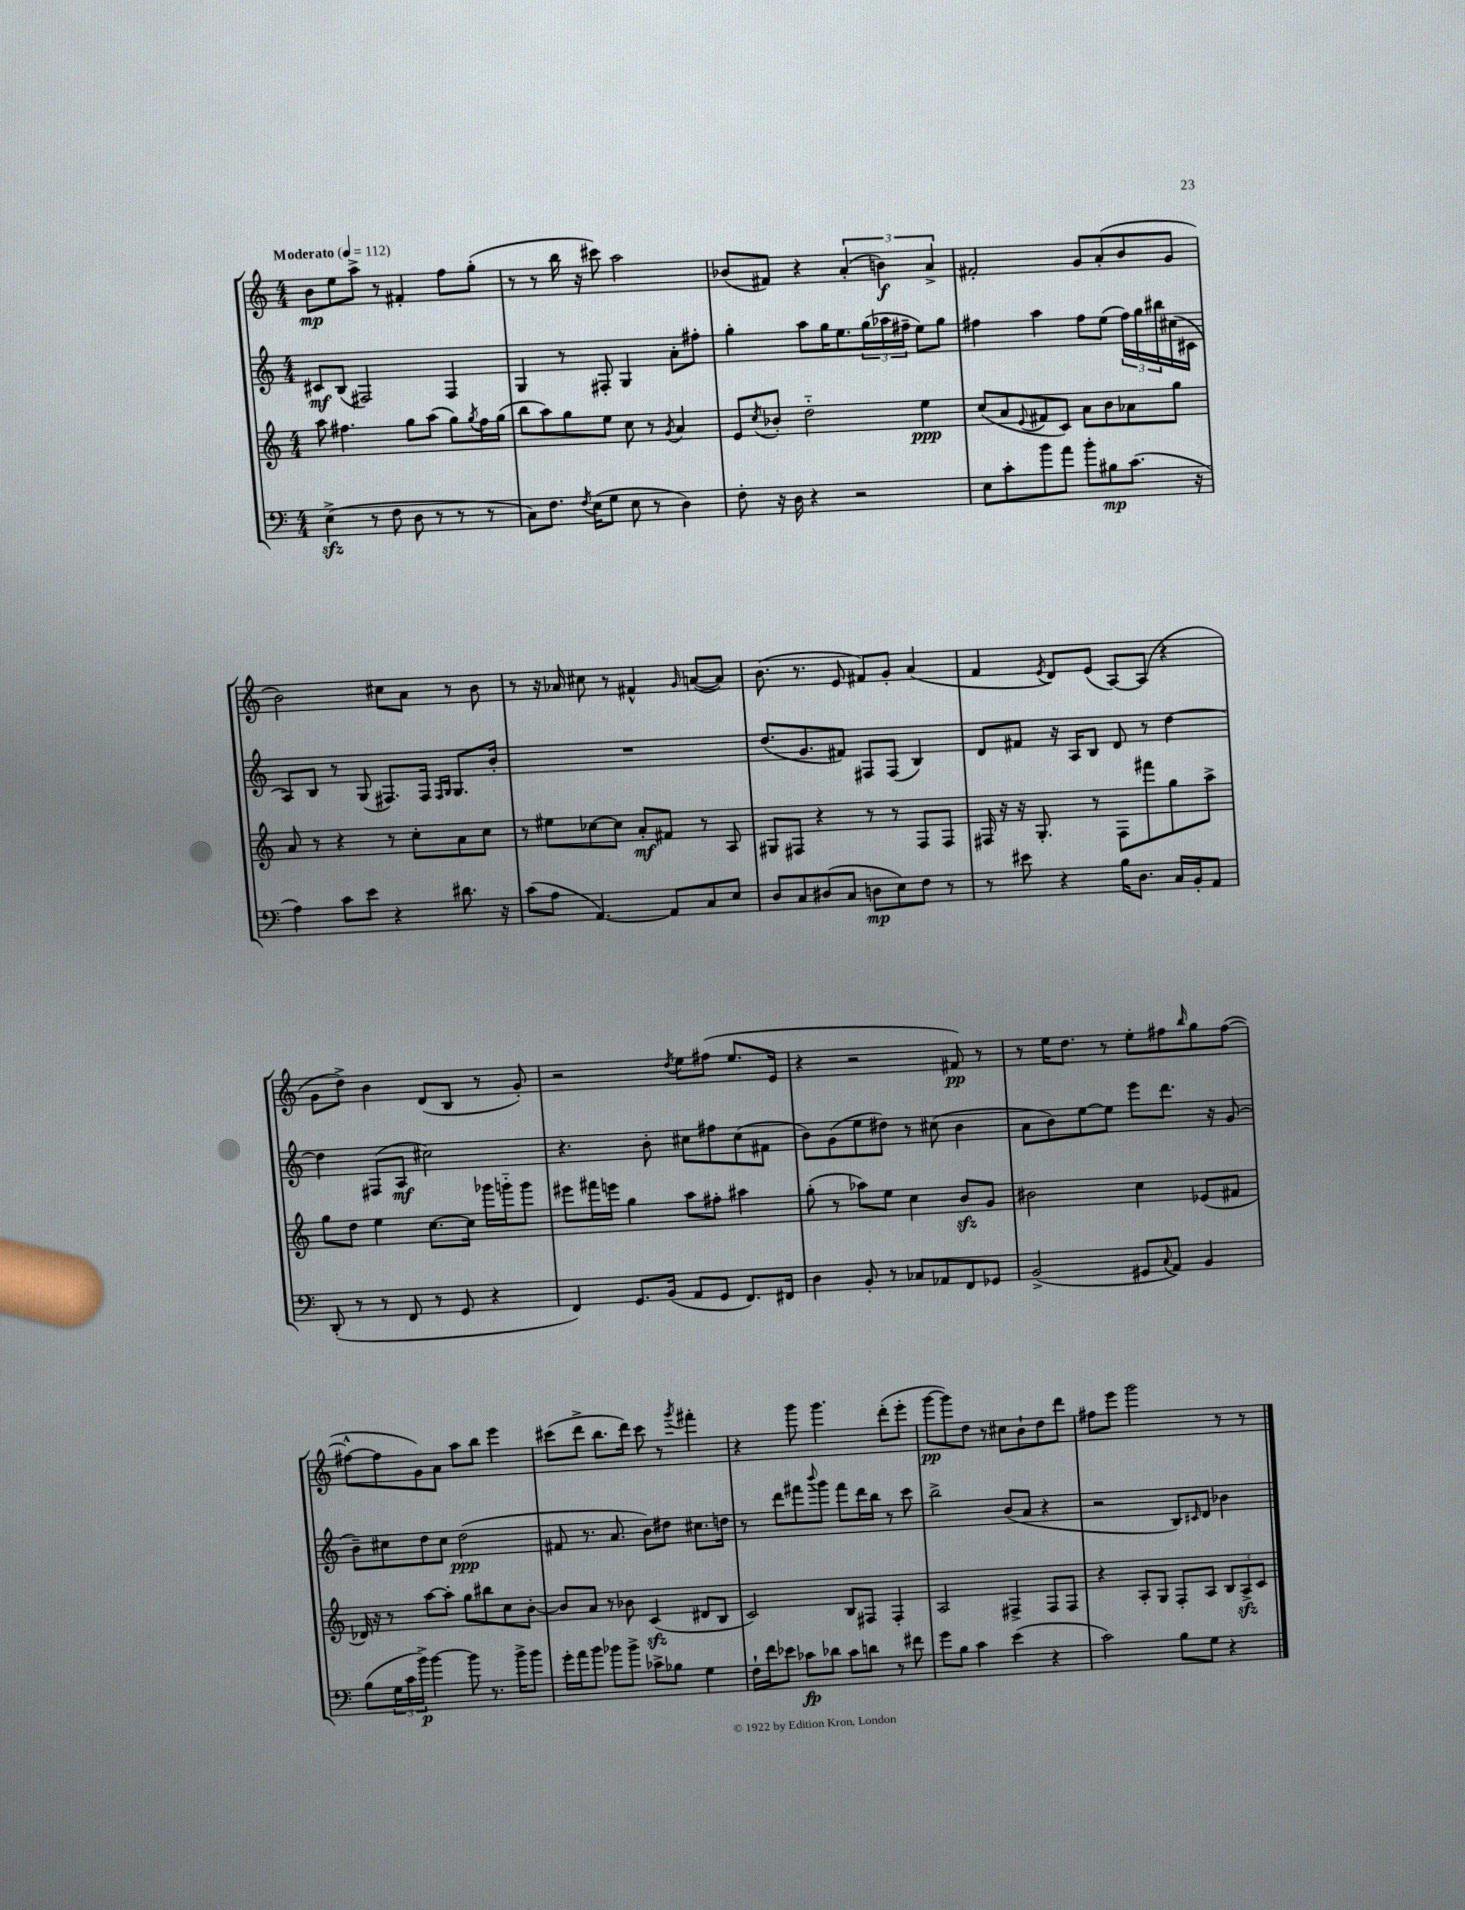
<<
\new StaffGroup <<
\new Staff = "s0" {
    \clef treble \key c \major \numericTimeSignature \time 4/4 \tempo "Moderato" 4 = 112
    b'8\mp e''8 a''8-> r8 fis'4-. f''8 g''8-.( |
    r8 r8 b''16 r16 cis'''8) a''2 |
    bes'8( fis'8) r4 \tuplet 3/2 { a'4-.( b'4\f) a'4-> } |
    fis'2-. g'8 a'8-.( b'8 g'8 |
    b'2) cis''8 a'8 r8 b'8 |
    r8 r16 aes'16 cis''8 r8 fis'4-^ \grace { g'16 } a'8~( a'8) |
    b'8.( r8. e'8 fis'8) g'8-. a'4( |
    f'4 \acciaccatura { e'8 } d'8) e'8( a8~) a8( r4 |
    g'8 d''8->) b'4 d'8( b8 r8 g'8-.) |
    r2 \acciaccatura { d''8 } e''8 fis''8( e''8. e'16 |
    r4 r2 fis'8\pp) r8 |
    r8 e''16 d''8. r8 e''8-. fis''8 \grace { b''16 } g''8 fis''8~( |
    fis''8~-^ fis''8 g'8) a'8 a''8 b''8 e'''4 |
    cis'''8( d'''8-> b''8. d'''16) cis'''8 r8 \acciaccatura { g'''8 } fis'''4-. |
    r4 g'''8 g'''4. d'''8-.( e'''8-. |
    g'''8~\pp g'''8) d''8 r8 cis''8 b'8-! d''8 d'''8 |
    fis''8 e'''8 g'''2 r8 r8 \bar "|." |
}
\new Staff = "s1" {
    \clef treble \key c \major \numericTimeSignature \time 4/4
    cis'8\mf b8( fis2) fis4 |
    g4 r8 fis8-. g4 a'8-. fis''8-. |
    g''4-. a''8 g''16 e''8. \tuplet 3/2 { g''16( aes''16 fis''16-- } e''8) g''8 |
    fis''4 a''4 fis''8 e''8( \tuplet 3/2 { fis''16) g''16 bis''16 } cis''16( cis'16 |
    a8) b8 r8 g8( fis8.) fis16 \grace { fis16 g16 } g8. b'16-. |
    R1 |
    d''8.( g'8. fis'8) fis8 fis8( b4) |
    d'8 fis'8 r16 a16 b8 d'8 r8 d''4~ |
    d''4 fis8( a8\mf cis''2) |
    r4. b'8-. cis''8 fis''8 cis''8( fis'8 |
    b'8) g'8( e''8 dis''8) r8 cis''8( b'4 |
    a'8 b'8) e''8~ e''8 e'''8 d'''8. r16 g'8( |
    b'8--) cis''8 d''8 cis''8 d''2\ppp( |
    fis'8 r8. a'8. b'8) dis''8 cis''8. d''16 |
    r8 d'''8 fis'''8 \appoggiatura { b'''8 } g'''8 fis'''8 d'''16 b''16 r8 c'''8 |
    b''2-> b'8( a'8 r4 |
    r2 b8) \grace { cis'16 } d'8 bes'4 \bar "|." |
}
\new Staff = "s2" {
    \clef treble \key c \major \numericTimeSignature \time 4/4
    a''8 fis''4. g''8 a''8( g''8) \acciaccatura { g''8 } fis''16 g''16( |
    b''8 a''8) g''8 e''8 c''8 r8 \acciaccatura { g'8 } a'4 |
    e'8 \acciaccatura { c''8 } bes'8-. d''2-_ e''4\ppp |
    c''8( a'8 \appoggiatura { e'8 } fis'8 c'8) a'8 b'8 aes'8 g''8 |
    a'8 r8 r4 r8 c''8-. a'8 c''8 |
    r8 eis''8 ces''8~ ces''8 a'8-.\mf fis'8 r8 a8 |
    gis8 fis8 r4 r8 r8 fis8 fis8 |
    fis16 r16 r16 g8.-. r8 fis8 fis'''8 g''8 a''8-> |
    g''8 d''8 e''4 c''8.~ c''16 ges'''16 g'''16-_ g'''8 |
    eis'''8 fis'''16 e'''16 g''4 a''8 fis''8-. ais''4 |
    g''8-.( r8 aes''8) e''8 c''4 b'8\sfz g'8 |
    bis'2 c''4 ees'8( fis'8 |
    des'16) r16 r8 a''8~ a''8-. g''8 bis''8 c''8 b'8~-. |
    b'8 a'8 r8 bes'8 c'4\sfz( dis'8 b8 |
    c'2) b8 fis8 fis4-. |
    a2 fis4-> fis8 fis8 |
    r4 a8-. g8 f8-. a8 \tuplet 3/2 { b8 a8->\sfz c'8 } \bar "|." |
}
\new Staff = "s3" {
    \clef bass \key c \major \numericTimeSignature \time 4/4
    e4->\sfz( r8 f8 d8 r8 r8 r8 |
    c8) f8. \acciaccatura { f8 } e16( g8 e8 r8 d4) |
    f8-. r16 d16 r4 r2 |
    e8 c'8-. b'8 a'8 b'8-. bis8\mp c'8.( r16 |
    a4) c'8 e'8 r4 dis'8. r16 |
    c'8( a8 a,4.~) a,8 c8 e8 |
    d8 c8 dis8( c8 d8\mp e8) f8 r8 |
    r8 eis'8 r4 b16 d8. c16 b,16-. a,8 |
    d,8-.( r8 r8 f,8 r8 g,8 r4 |
    f,4) g,8. b,16( a,8 g,8 f,8.) fis,16 |
    d4 b,8-. r8 ces8 aes,8 f,8 ges,8 |
    b,2->( gis,8 \appoggiatura { c8 } a,8) b,4 |
    b8( \tuplet 3/2 { g16 c'16 b'16->\p) } b'4~ b'8 r8. b'16-> b'8 |
    g'16-. a'16 b'8 bes'8 bes'8-> ces'8-> bes8 g4 |
    f16-! f'16 ees'8 ces'8\fp des'8 ces'8 d'8 r8 fis'8 |
    g'8 b8 c'4 e'4( r4 |
    c'2) b8 g8 r4 \bar "|." |
}
>>
>>
\layout { \context { \Score \remove "Bar_number_engraver" } }
